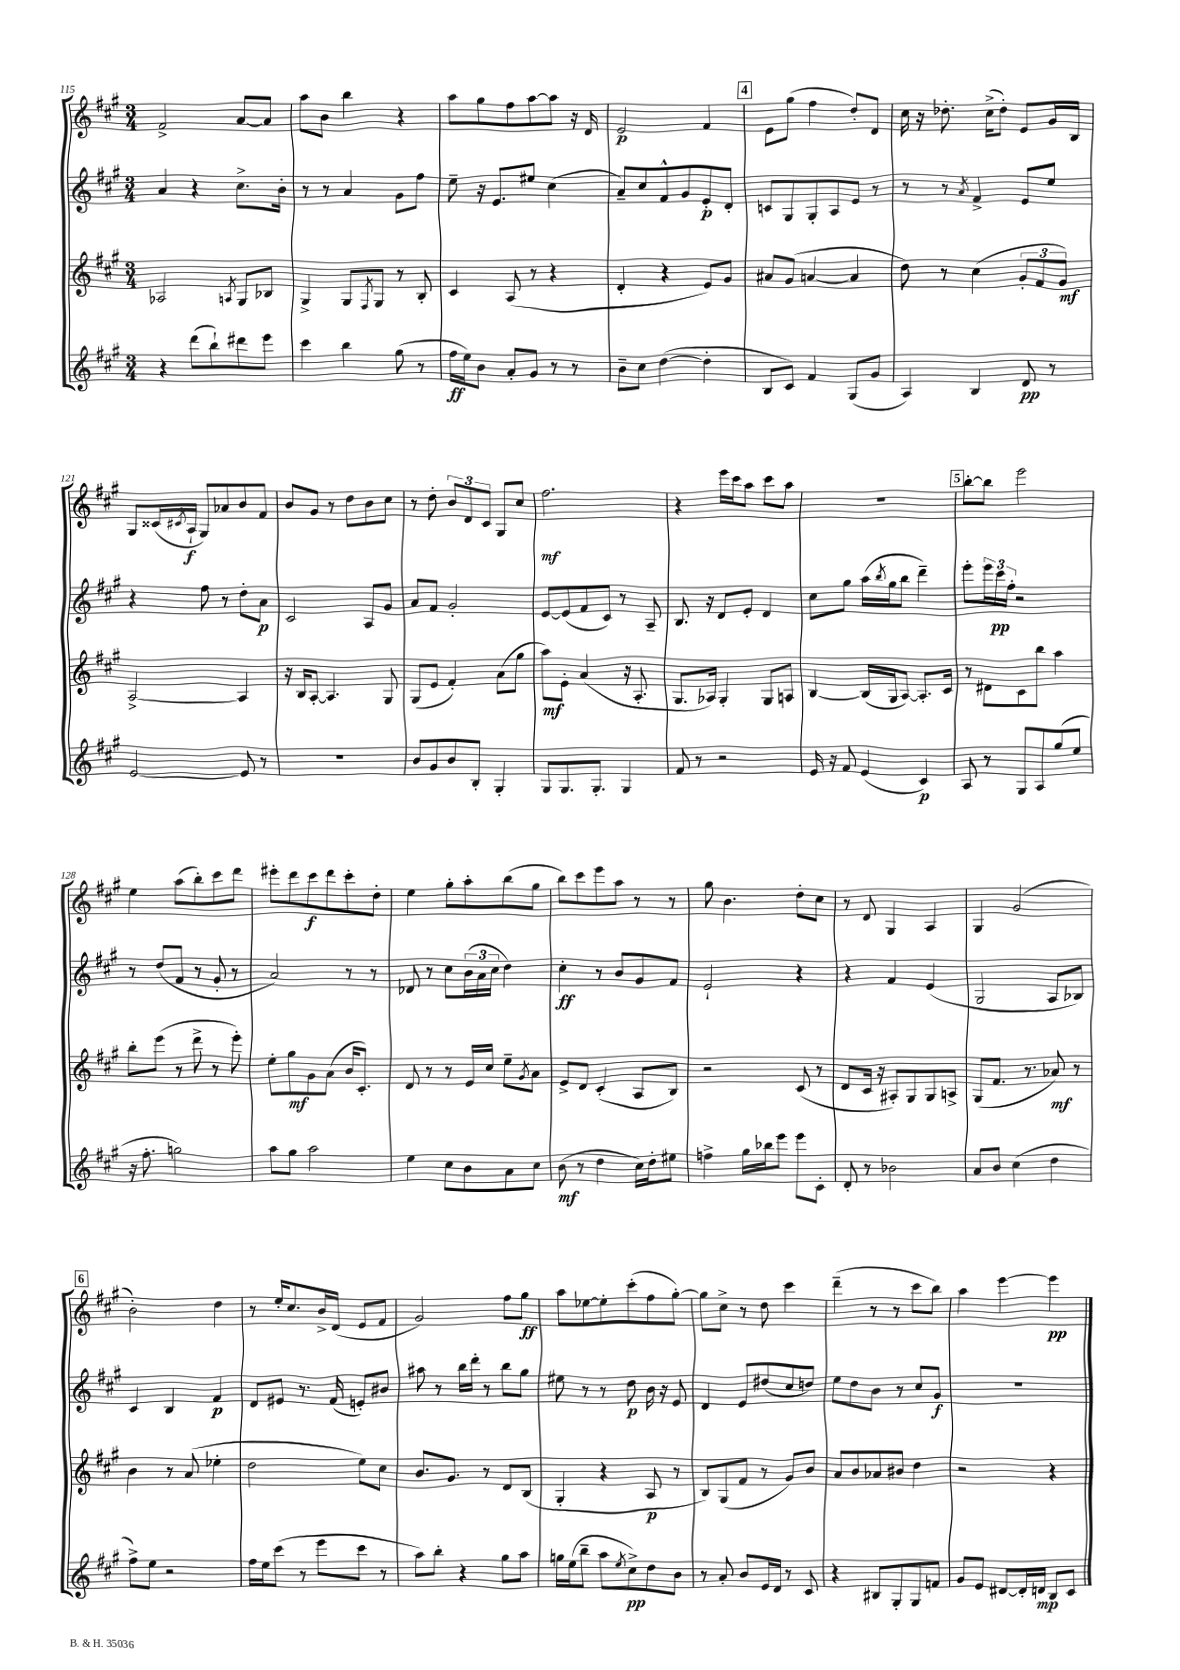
<<
\new StaffGroup <<
\new Staff = "s0" {
    \clef treble \key a \major \numericTimeSignature \time 3/4
    fis'2-> a'8~ a'8 |
    a''8 b'8 b''4 r4 |
    a''8 gis''8 fis''8 a''8~ a''8 r16 d'16 |
    e'2\p fis'4 |
    \mark \markup { \box "4" } e'8 gis''8( fis''4 d''8-.) d'8 |
    cis''16 r16 des''8.-. cis''16->( des''8-.) e'8 gis'16 b16 |
    gis8 cisis'16( \acciaccatura { cis'8 } a16-!\f gis8) aes'8 b'8 fis'8 |
    b'8 gis'8 r8 d''8 b'8 cis''8 |
    r8 d''8-. \tuplet 3/2 { b'8 d'8 cis'8 } gis8 cis''8 |
    fis''2.\mf |
    r4 e'''16 cis'''16 a''8 cis'''8 a''8 |
    R2. |
    \mark \markup { \box "5" } b''8~-. b''8 e'''2 |
    e''4 a''8( b''8-.) cis'''8 d'''8 |
    eis'''8-. d'''8 cis'''8\f d'''8 cis'''8-. d''8-. |
    e''4 gis''8-. a''8-. b''8( gis''8 |
    b''8) cis'''8 e'''8 a''8 r8 r8 |
    gis''8 b'4. d''8-. cis''8 |
    r8 d'8 gis4 a4 |
    gis4 gis'2( |
    \mark \markup { \box "6" } b'2-.) d''4 |
    r8 e''16-. cis''8. b'16-> d'16( e'8 fis'8 |
    gis'2) fis''8 gis''8\ff |
    a''8 ees''8~ ees''8-. cis'''8-.( fis''8 gis''8~-.) |
    gis''8 cis''8-> r8 d''8 cis'''4 |
    d'''4--( r8 r8 cis'''8 b''8) |
    a''4 e'''4~ e'''4\pp \bar "|." |
}
\new Staff = "s1" {
    \clef treble \key a \major \numericTimeSignature \time 3/4
    a'4 r4 cis''8.-> b'16-. |
    r8 r8 a'4 gis'8 fis''8 |
    e''8-- r16 e'8. eis''8 cis''4( |
    a'8--) cis''8 fis'8-^ gis'8 e'8-.\p d'8-. |
    \mark \markup { \box "4" } c'8 gis8 gis8-. a8 e'8 r8 |
    r8 r8 \acciaccatura { a'8 } fis'4-> e'8 e''8 |
    r4 fis''8 r8 d''8-. a'8\p |
    cis'2 a8 gis'8 |
    a'8 fis'8 gis'2-. |
    e'8~ e'8( fis'8 cis'8) r8 a8-- |
    b8. r16 d'8 e'8-. d'4 |
    cis''8 gis''8 a''16( \acciaccatura { b''8 } gis''16 b''8 d'''4--) |
    \mark \markup { \box "5" } e'''8-. \tuplet 3/2 { e'''16 cis'''16\pp fis''16-. } r2 |
    r8 d''8( fis'8 r8 gis'8-. r8 |
    a'2) r8 r8 |
    des'8 r8 cis''8 \tuplet 3/2 { b'16( a'16 cis''16 } d''4) |
    cis''4-.\ff r8 b'8 gis'8 fis'8 |
    e'2-! r4 |
    r4 fis'4 e'4( |
    gis2 a8 bes8) |
    \mark \markup { \box "6" } cis'4 b4 fis'4\p |
    d'8 eis'8 r8. fis'16( e'8-.) bis'8 |
    ais''8 r8 b''16 d'''16-. r8 b''8 gis''8 |
    eis''8 r8 r8 d''8\p b'16 r16 e'8 |
    d'4 e'8 dis''8( cis''8 d''8) |
    e''8 d''8 b'8 r8 cis''8 gis'8\f |
    R2. \bar "|." |
}
\new Staff = "s2" {
    \clef treble \key a \major \numericTimeSignature \time 3/4
    aes2 \acciaccatura { a8 } gis8 bes8 |
    gis4-> gis8 \acciaccatura { fis8 } gis8 r8 b8-. |
    cis'4 a8( r8 r4 |
    d'4-. r4 e'8) gis'8 |
    \mark \markup { \box "4" } ais'8 gis'8( a'4~ a'4 |
    d''8) r8 cis''4( \tuplet 3/2 { gis'8-. fis'8 gis'8\mf) } |
    a2~-> a4 |
    r16 b16 a8~-. a4. gis8 |
    gis8( e'8 fis'4-.) a'8( gis''8 |
    a''8\mf) e'8-. a'4( r16 a8.-. |
    gis8. aes16) gis4-. gis8 a8 |
    b4~ b16( gis16 a8~) a8.-. cis'16 |
    \mark \markup { \box "5" } r8 dis'8 cis'8 b''8 a''4 |
    b''8-. e'''8( r8 d'''8-> r8 e'''8-.) |
    e''8-. gis''8\mf gis'8 a'8( b'16 cis'8.-.) |
    d'8 r8 r8 e'16 cis''16 e''8-- \acciaccatura { gis'8 } a'8 |
    e'8-> d'8 cis'4-.( a8 b8) |
    r2 cis'8( r8 |
    d'8 cis'16 r16 ais8-.) gis8 gis8 a8-> |
    gis8( fis'8. r8. aes'8\mf) r8 |
    \mark \markup { \box "6" } b'4 r8 a'8( ees''4-. |
    d''2 e''8) cis''8 |
    b'8. gis'8. r8 d'8 b8( |
    gis4-. r4 a8\p r8 |
    b8) gis8( fis'8 r8 gis'8) b'8 |
    a'8 b'8 aes'8 bis'8 d''4 |
    r2 r4 \bar "|." |
}
\new Staff = "s3" {
    \clef treble \key a \major \numericTimeSignature \time 3/4
    r4 d'''8( b''8-!) dis'''8 e'''8 |
    cis'''4 b''4 gis''8( r8 |
    fis''16\ff e''16) b'8 a'8-. gis'8 r8 r8 |
    b'8-- cis''8 d''4~( d''4-. |
    \mark \markup { \box "4" } b8 cis'8) fis'4 gis8( gis'8 |
    a4) b4 d'8\pp r8 |
    e'2~ e'8 r8 |
    R2. |
    b'8 gis'8 b'8 b8-. gis4-. |
    gis8 gis8. gis8.-. gis4 |
    fis'8 r8 r2 |
    e'16 r16 fis'8 e'4( cis'4\p) |
    \mark \markup { \box "5" } a8 r8 gis8 a8 gis''8( e''8 |
    r16 fis''8.-. g''2) |
    a''8 gis''8 a''2 |
    e''4 cis''8 b'8 a'8 cis''8 |
    b'8\mf( r8 d''4 cis''16) d''16-. eis''8 |
    f''4-> gis''16 bes''16 e'''8 e'''8 cis'8-. |
    d'8-. r8 bes'2 |
    a'8 b'8 cis''4( d''4 |
    \mark \markup { \box "6" } fis''8->) e''8 r2 |
    fis''16 e''16 cis'''8( r8 e'''8 cis'''8 r8 |
    a''8) b''8-. r4 gis''8 a''8 |
    g''16 e''16( b''8-- a''8 \acciaccatura { e''8 } cis''8->\pp) d''8 b'8 |
    r8 a'8-. b'8 e'16 d'16 r8 cis'8 |
    r4 bis8 gis8-. gis8 f'8 |
    gis'8 e'8 dis'8~ dis'16-. d'16\mp b8 cis'8 \bar "|." |
}
>>
>>
\layout { \context { \Score currentBarNumber = #115 } }
